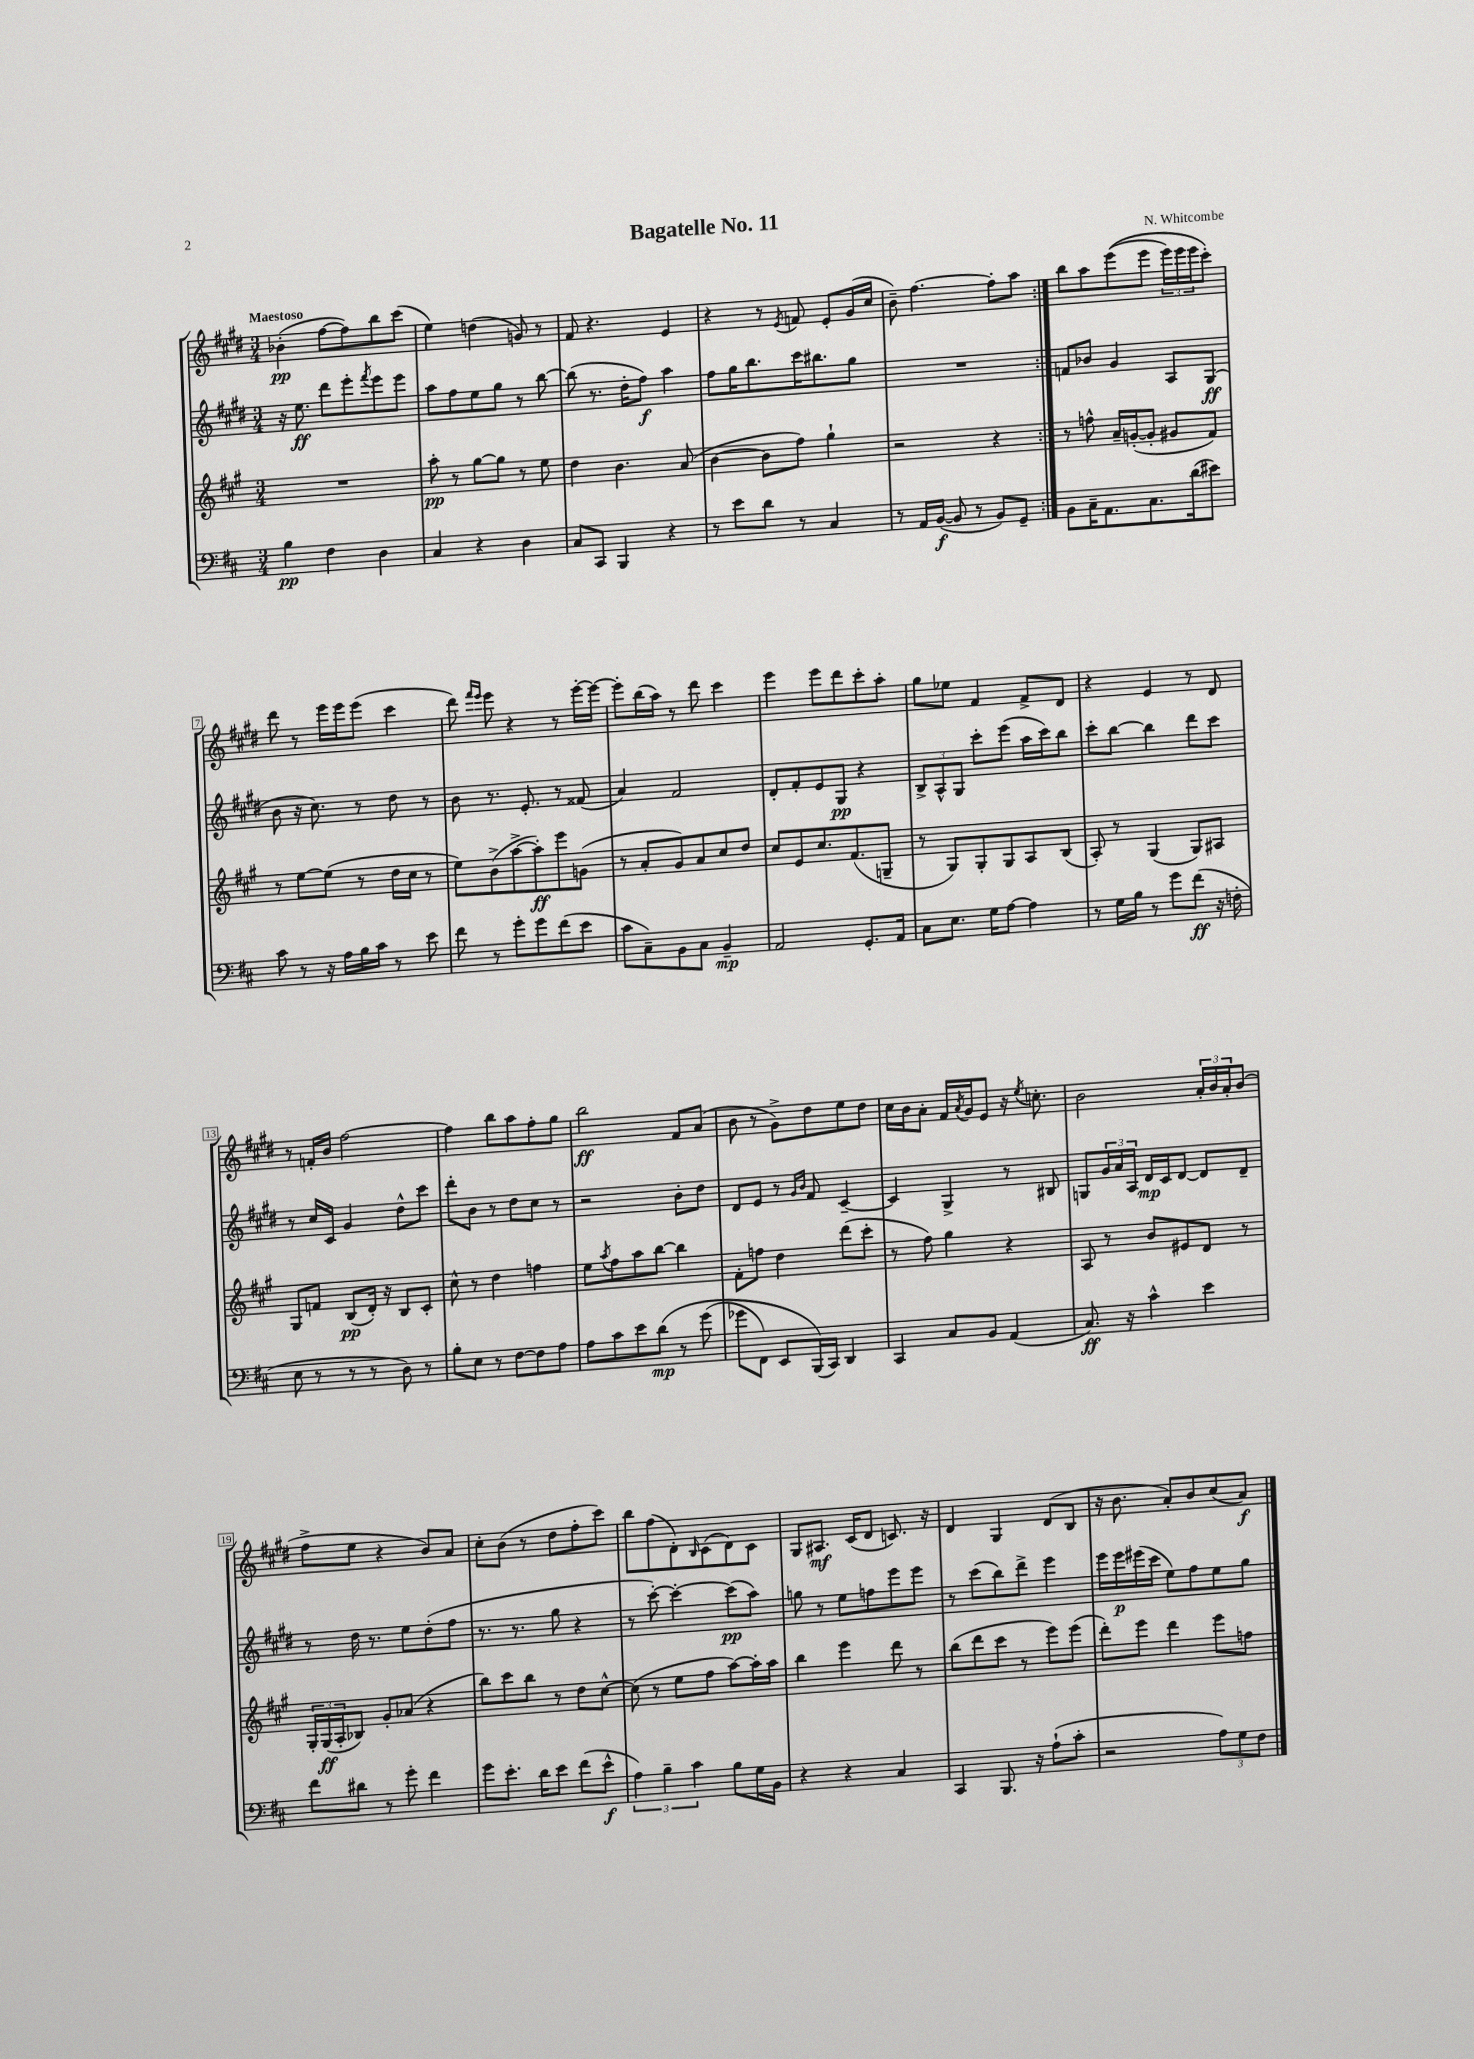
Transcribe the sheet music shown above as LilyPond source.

\header { title = "Bagatelle No. 11" composer = "N. Whitcombe" }
<<
\new StaffGroup <<
\new Staff = "s0" {
    \clef treble \key e \major \numericTimeSignature \time 3/4 \tempo "Maestoso"
    \repeat volta 2 { bes'4-.\pp( fis''8~ fis''8) b''8 cis'''8( |
    e''4) d''4( g'8) r8 |
    fis'8 r4. e'4 |
    r4 r8 \acciaccatura { e'8 } f'8 e'8-. gis'16( cis''16 |
    b'8--) fis''4.~ fis''8-. a''8 | }
    b''8 a''8 e'''8(\( e'''8 \tuplet 3/2 { e'''16) e'''16 e'''16 } cis'''8-.\) |
    dis'''8 r8 e'''16 e'''16 e'''8( cis'''4 |
    dis'''8) \grace { fis'''16 e'''16 } e'''8 r4 r8 e'''16~-. e'''16~ |
    e'''8-. b''16( a''16) r8 dis'''8 cis'''4 |
    e'''4 e'''8 dis'''8 cis'''8-. a''8-. |
    gis''8 ees''8 fis'4 fis'8-> dis'8 |
    r4 e'4 r8 dis'8 |
    r8 f'16-. b'16 fis''2~ |
    fis''4 b''8 a''8 fis''8-. gis''8 |
    b''2\ff fis'8 a'8( |
    b'8 r8 gis'8->) dis''8 e''8 dis''8 |
    cis''16 b'16 a'8-. fis'16 \acciaccatura { a'8 } gis'16 e'8 r16 \acciaccatura { e''8 } c''8.-. |
    b'2 \tuplet 3/2 { a'16-. b'16 a'16-. } b'8( |
    fis''8-> e''8 r4 b'8) a'8 |
    cis''8-. b'8( r8 dis''8 fis''8-. cis'''8) |
    b''8 fis''8( dis'8-.) \grace { b16 } cis'8( dis'8) cis'8 |
    gis8 ais8.\mf cis'16( dis'8 c'8.) r16 |
    dis'4 gis4 dis'8( b8 |
    r16 b'8. a'8-.) b'8 cis''8( a'8\f) \bar "|." |
}
\new Staff = "s1" {
    \clef treble \key e \major \numericTimeSignature \time 3/4
    \repeat volta 2 { r16 e''8.\ff dis'''8 e'''8-. \acciaccatura { fis'''8 } e'''8 e'''8 |
    a''8 fis''8 e''8 gis''8 r8 b''8~ |
    b''8( r8. dis''16-. fis''8\f) a''4 |
    fis''8 gis''16 b''8. cis'''16 bis''8. gis''8 |
    R2. | }
    f'8 bes'8 gis'4 a8 gis8\ff( |
    b'8 r16 cis''8.) r8 dis''8 r8 |
    b'8 r8. e'8.-. r8 fisis'8( |
    a'4) fis'2 |
    dis'8-. fis'8-. e'8 gis8\pp r4 |
    \tuplet 3/2 { b8-> a8-^ gis8 } cis'''8-. e'''8( a''16 cis'''16) b''8 |
    cis'''8-. b''8~ b''4 dis'''8 cis'''8 |
    r8 cis''16 cis'16 gis'4 dis''8-^ cis'''8 |
    dis'''8-. b'8 r8 dis''8 cis''8 r8 |
    r2 b'8-. dis''8 |
    dis'8 e'8 r8 \grace { gis'16 b'16 } fis'8 cis'4~-- |
    cis'4 gis4-> r8 bis8 |
    g8 \tuplet 3/2 { gis'16 a'16 a16 } dis'16\mp cis'16 dis'8~ dis'8 dis'8-- |
    r8 dis''16 r8. e''8 dis''8-.( fis''8 |
    r8. r8. gis''8 r4 |
    r8 cis'''8~-.) cis'''4~-. cis'''8\pp( a''8) |
    g''8 r8 e''8 f''8 e'''8 e'''8 |
    r8 cis'''8( b''8) dis'''8-> e'''4 |
    e'''16 e'''16\p eis'''16( cis'''16 e''8) fis''8 e''8 gis''8 \bar "|." |
}
\new Staff = "s2" {
    \clef treble \key a \major \numericTimeSignature \time 3/4
    \repeat volta 2 { R2. |
    a''8-.\pp r8 gis''8~ gis''8 r8 e''8 |
    d''4 b'4. a'8( |
    b'4~ b'8 fis''8) gis''4-! |
    r2 r4 | }
    r8 f''8-^ a'16-- g'16~-.( g'8-. gis'8 fis'8) |
    r8 e''8~ e''8( r8 d''16 cis''16 r8 |
    e''8) b'8->( a''8~-> a''8-.\ff) e'''8 g'8( |
    r8 a'8-. gis'8) a'8 cis''8 d''8 |
    cis''8 e'8 cis''8. fis'8.( g8-- |
    r8 gis8) gis8-. gis8 a8 b8( |
    a8-.) r8 gis4( gis8) ais8 |
    gis8 f'8 b8\pp( d'16-.) r16 b8 cis'8-. |
    cis''8-^ r8 d''4 f''4 |
    e''8 \acciaccatura { a''8 } fis''8 a''8 b''8~ b''4 |
    fis'8-. f''8 d''4 d'''8( cis'''8-. |
    r8 fis''8) gis''4 r4 |
    a8 r8 b'8 eis'8 d'8 r8 |
    \tuplet 3/2 { gis16-. gis16\ff( a16-. } bes8) gis'8-. aes'8( r4 |
    b''8) cis'''8 b''8 r8 d''8 cis''8~-^ |
    cis''8( r8 e''8 fis''8 a''8~) a''16-. a''16 |
    b''4 e'''4 d'''8 r8 |
    b''8( d'''8 cis'''8 r8 e'''8) e'''8( |
    d'''8-.) e'''8 d'''4 e'''8 f''8 \bar "|." |
}
\new Staff = "s3" {
    \clef bass \key d \major \numericTimeSignature \time 3/4
    \repeat volta 2 { b4\pp fis4 d4 |
    cis4 r4 d4 |
    cis8 cis,8 b,,4 r4 |
    r8 e'8 d'8 r8 cis4 |
    r8 a,16 b,16~\f( b,8 r8 b,8) g,8-- | }
    b,8 cis16-- a,8. cis8. d'16( eis'8) |
    cis'8 r8 r16 a16 b16 cis'16 r8 e'8 |
    fis'8 r8 g'8-. g'8 fis'8( e'8 |
    cis'8 cis8--) b,8 cis8 b,4--\mp |
    a,2 g,8.-. a,16 |
    cis8 e8. g16 a8~ a4 |
    r8 g16 b16 r8 g'8 fis'8\ff( r16 f16-. |
    e8 r8 r8 r8 d8) r8 |
    b8-. e8 r8 fis8~ fis8 a8 |
    a8 cis'8 e'8 d'8\mp\( r8 g'8( |
    ges'8 fis,8) e,8 b,,16(\) cis,16) d,4 |
    cis,4 cis8 b,8 a,4( |
    cis8.\ff) r16 cis'4-^ e'4 |
    fis'8 dis'8 r8 g'8-. fis'4 |
    g'8 e'8.-. d'16 e'8 fis'8( e'8-^\f |
    \tuplet 3/2 { a4) b4-- cis'4 } b8 g16 b,16 |
    r4 r4 cis4 |
    cis,4 b,,8. r16 a8-!( cis'8-. |
    r2 \tuplet 3/2 { a8) g8 fis8 } \bar "|." |
}
>>
>>
\layout { \context { \Score \override BarNumber.stencil = #(make-stencil-boxer 0.1 0.3 ly:text-interface::print) } }
